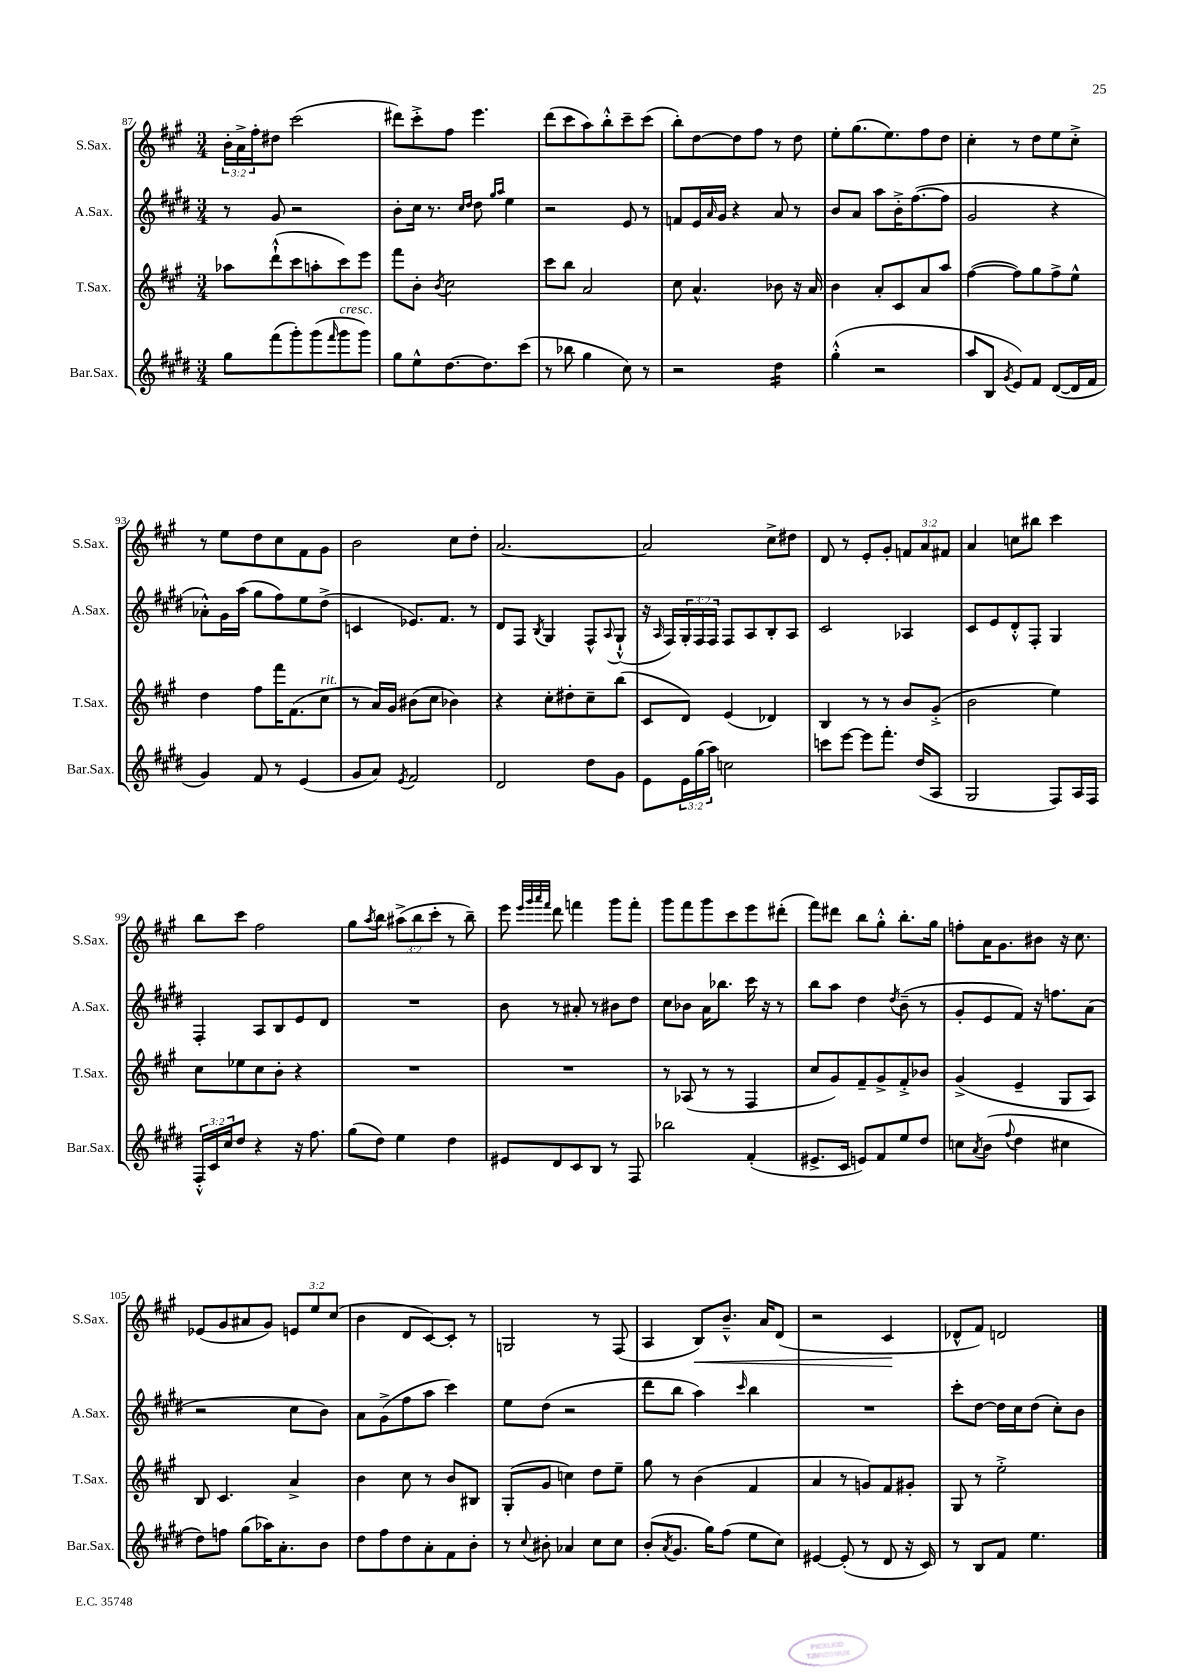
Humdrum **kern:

**kern	**kern	**kern	**kern
*staff4	*staff3	*staff2	*staff1
*clefG2	*clefG2	*clefG2	*clefG2
*k[f#c#g#d#]	*k[f#c#g#]	*k[f#c#g#d#]	*k[f#c#g#]
*M3/4	*M3/4	*M3/4	*M3/4
8gg#	8aa-	8r	24b'
.	.	.	24a^
.	.	.	24ff#'
(8fff#	(8ddd`^^	8g#	8dd#
8ggg#')	8ccc#	2r	(2ccc#
(8ggg#	8aa'	.	.
16qqfff#	.	.	.
8ggg#	8ccc#)	.	.
8ggg#)	8eee	.	.
=	=	=	=
8gg#	8fff#	8b'	8ddd#)
8ee^^	8b'	16cc#	8ccc#'^
.	.	8.r	.
.	8qb	.	.
[8.dd#	2cc#	.	8ff#
.	.	16qqcc#	.
.	.	16qqdd#	.
.	.	8dd#	4.eee
8.dd#]	.	.	.
.	.	16qqgg#	.
.	.	16qqaa	.
.	.	4ee	.
(8ccc#	.	.	.
=	=	=	=
8r	8ccc#	2r	(8ddd
8bb-	8bb	.	8ccc#
4gg#	2a	.	8aa)
.	.	.	8bb'^^
8cc#)	.	8e	8ccc#~
8r	.	8r	(8ccc#
=	=	=	=
2r	8cc#	8f	8bb')
.	4.a^^	16e	[8dd
.	.	16qqa	.
.	.	16g#	.
.	.	4r	8dd]
.	.	.	8ff#
4dd#	8b-	8a	8r
.	16r	8r	8dd
.	16a	.	.
=	=	=	=
(4gg#'^^	4b	8b	8ee'
.	.	8a	(8.gg#
2r	8a'	8aa	.
.	.	.	8.ee)
.	8c#	16b'^	.
.	.	([8.ff#	.
.	8a	.	8ff#
.	8aa	8ff#]	8dd
=	=	=	=
8aa	([4ff#	2g#	4cc#'
8B	.	.	.
8qg#	.	.	.
8e)	8ff#])	.	8r
8f#	8gg#	.	8dd
([8d#	8ff#^	4r	8ee
16d#]	8ee^^	.	8cc#'^
16f#	.	.	.
=	=	=	=
4g#)	4dd	8a-'^^)	8r
.	.	16g#	8ee
.	.	(16aa	.
8f#	8ff#	8gg#	8dd
8r	16fff#	8ff#)	8cc#
.	(8.f#	.	.
(4e	.	8ee	8f#
.	8cc#	(8dd#^	8g#
=	=	=	=
8g#	8r	4c	2b
8a)	16a)	.	.
.	16g#	.	.
8qe	.	.	.
2f#	(8b#	8.e-)	.
.	8cc#	.	.
.	.	8.f#	.
.	4b-)	.	8cc#
.	.	8r	8dd'
=	=	=	=
2d#	4r	8d#	[2.a
.	.	8F#	.
.	.	8qB	.
.	8cc#'	4G#	.
.	8dd#'	.	.
8dd#	8cc#~	8F#^^	.
.	.	8qqA	.
8g#	(8bb	(8G#`^^	.
=	=	=	=
8e	8c#	16r	2a]
.	.	16qqA	.
.	.	16F#)	.
24e	8d)	24G#'	.
(24gg#	.	24F#	.
24aa)	.	24F#	.
2cc	(4e	8F#	.
.	.	8A	.
.	4d-)	8B'	8cc#^
.	.	8A	8dd#
=	=	=	=
8ccc	4B	2c#	8d
[8eee	.	.	8r
8eee]	8r	.	8e'
8.fff#'	8r	.	8g#'
.	8b	4A-	12f
(16dd#	.	.	.
.	.	.	12a
8A	(8g#'^	.	.
.	.	.	12f#
=	=	=	=
2G#	2b	8c#	4a
.	.	8e	.
.	.	8d#'^^	8cc
.	.	8F#'	8bb#
8F#)	4ee)	4G#	4ccc#
16A	.	.	.
16F#	.	.	.
=	=	=	=
24F#'^^	8cc#	4F#'	8bb
24c#	.	.	.
24cc#	.	.	.
8dd#	8ee-	.	8ccc#
4r	8cc#	8A	2ff#
.	8b'	8B	.
16r	4r	8e	.
8.ff#	.	.	.
.	.	8d#	.
=	=	=	=
(8gg#	2.r	2.r	8gg#
.	.	.	8qaa
8dd#)	.	.	8bb
4ee	.	.	(12aa#^
.	.	.	12bb
.	.	.	12ccc#'
4dd#	.	.	8r
.	.	.	8bb~)
=	=	=	=
8e#	2.r	8b	8eee
.	.	.	32qqeee
.	.	.	32qqggg#
.	.	.	32qqaaa
.	.	.	32qqfff#
8d#	.	8r	8ddd
8c#	.	8a#'	4fff
8B	.	8r	.
8r	.	8b#	8ggg#
8F#	.	8dd#	8fff'
=	=	=	=
2bb-	8r	8cc#	8ggg#
.	(8A-	8b-	8fff#
.	8r	16a	8ggg#
.	.	8.bb-	.
.	8r	.	8ccc#
(4f#'	4F#	16ccc#	8eee
.	.	16r	.
.	.	8r	(8ddd#'
=	=	=	=
8.e#^	8cc#	8bb	8fff#)
.	8g#)	8aa	8ddd#
16c#	.	.	.
8e)	8f#~	4dd#	8bb
8f#	8g#^	.	8gg#'^^
.	.	8qdd#	.
8ee	8f#'^	(8b~	8.bb'
8dd#	8b-	8r	.
.	.	.	16gg#
=	=	=	=
8cc	(4g#^	8g#'	8ff'
8qa	.	.	.
(8b	.	8e	16a
.	.	.	8.g#
8qqff#	.	.	.
4dd#	4e~	8f#)	.
.	.	16r	8b#
.	.	8.ff	.
4cc#	8G#	.	16r
.	.	.	8.cc#
.	8A)	(8a	.
=	=	=	=
8dd#)	8B	2r	(8e-
8ff	4.c#	.	8g#
(8gg#	.	.	8a#
16aa-)	.	.	8g#)
8.a'	.	.	.
.	4a^	8cc#	12e
.	.	.	12ee
8b	.	8b)	.
.	.	.	(12cc#
=	=	=	=
8dd#	4b	8a	4b
8ff#	.	(8g#^	.
8dd#	8cc#	8ff#	8d
8a'	8r	8aa	[8c#)
8f#	8b	4ccc#)	8c#']
8b'	8B#	.	8r
=	=	=	=
8r	(8G#'	8ee	2G
8qqcc#	.	.	.
8b#'	8g#	(8dd#	.
4a-	4cc)	2r	.
8cc#	8dd	.	8r
8cc#	8ee~	.	(8F#
=	=	=	=
(8b'	8gg#	8ddd#	4A
8qa	.	.	.
8.g#	8r	8bb	.
.	(4b	4aa)	8B)
16gg#)	.	.	.
(8ff#	.	.	8.b~^^
.	.	16qqccc#	.
8ee	4f#	4bb	.
.	.	.	16a
8cc#)	.	.	(8d
=	=	=	=
[4e#	4a	2.r	2r
(8e#']	8r	.	.
8r	8g)	.	.
8d#	8f#	.	4c#
16r	8g#'	.	.
16c#)	.	.	.
=	=	=	=
8r	8G#	8ccc#'	8d-^^
8B	8r	[8dd#	8f#)
8f#	2ee'^	16dd#]	2d
.	.	16cc#	.
4.ee	.	(8dd#	.
.	.	8cc#')	.
.	.	8b	.
==	==	==	==
*-	*-	*-	*-
